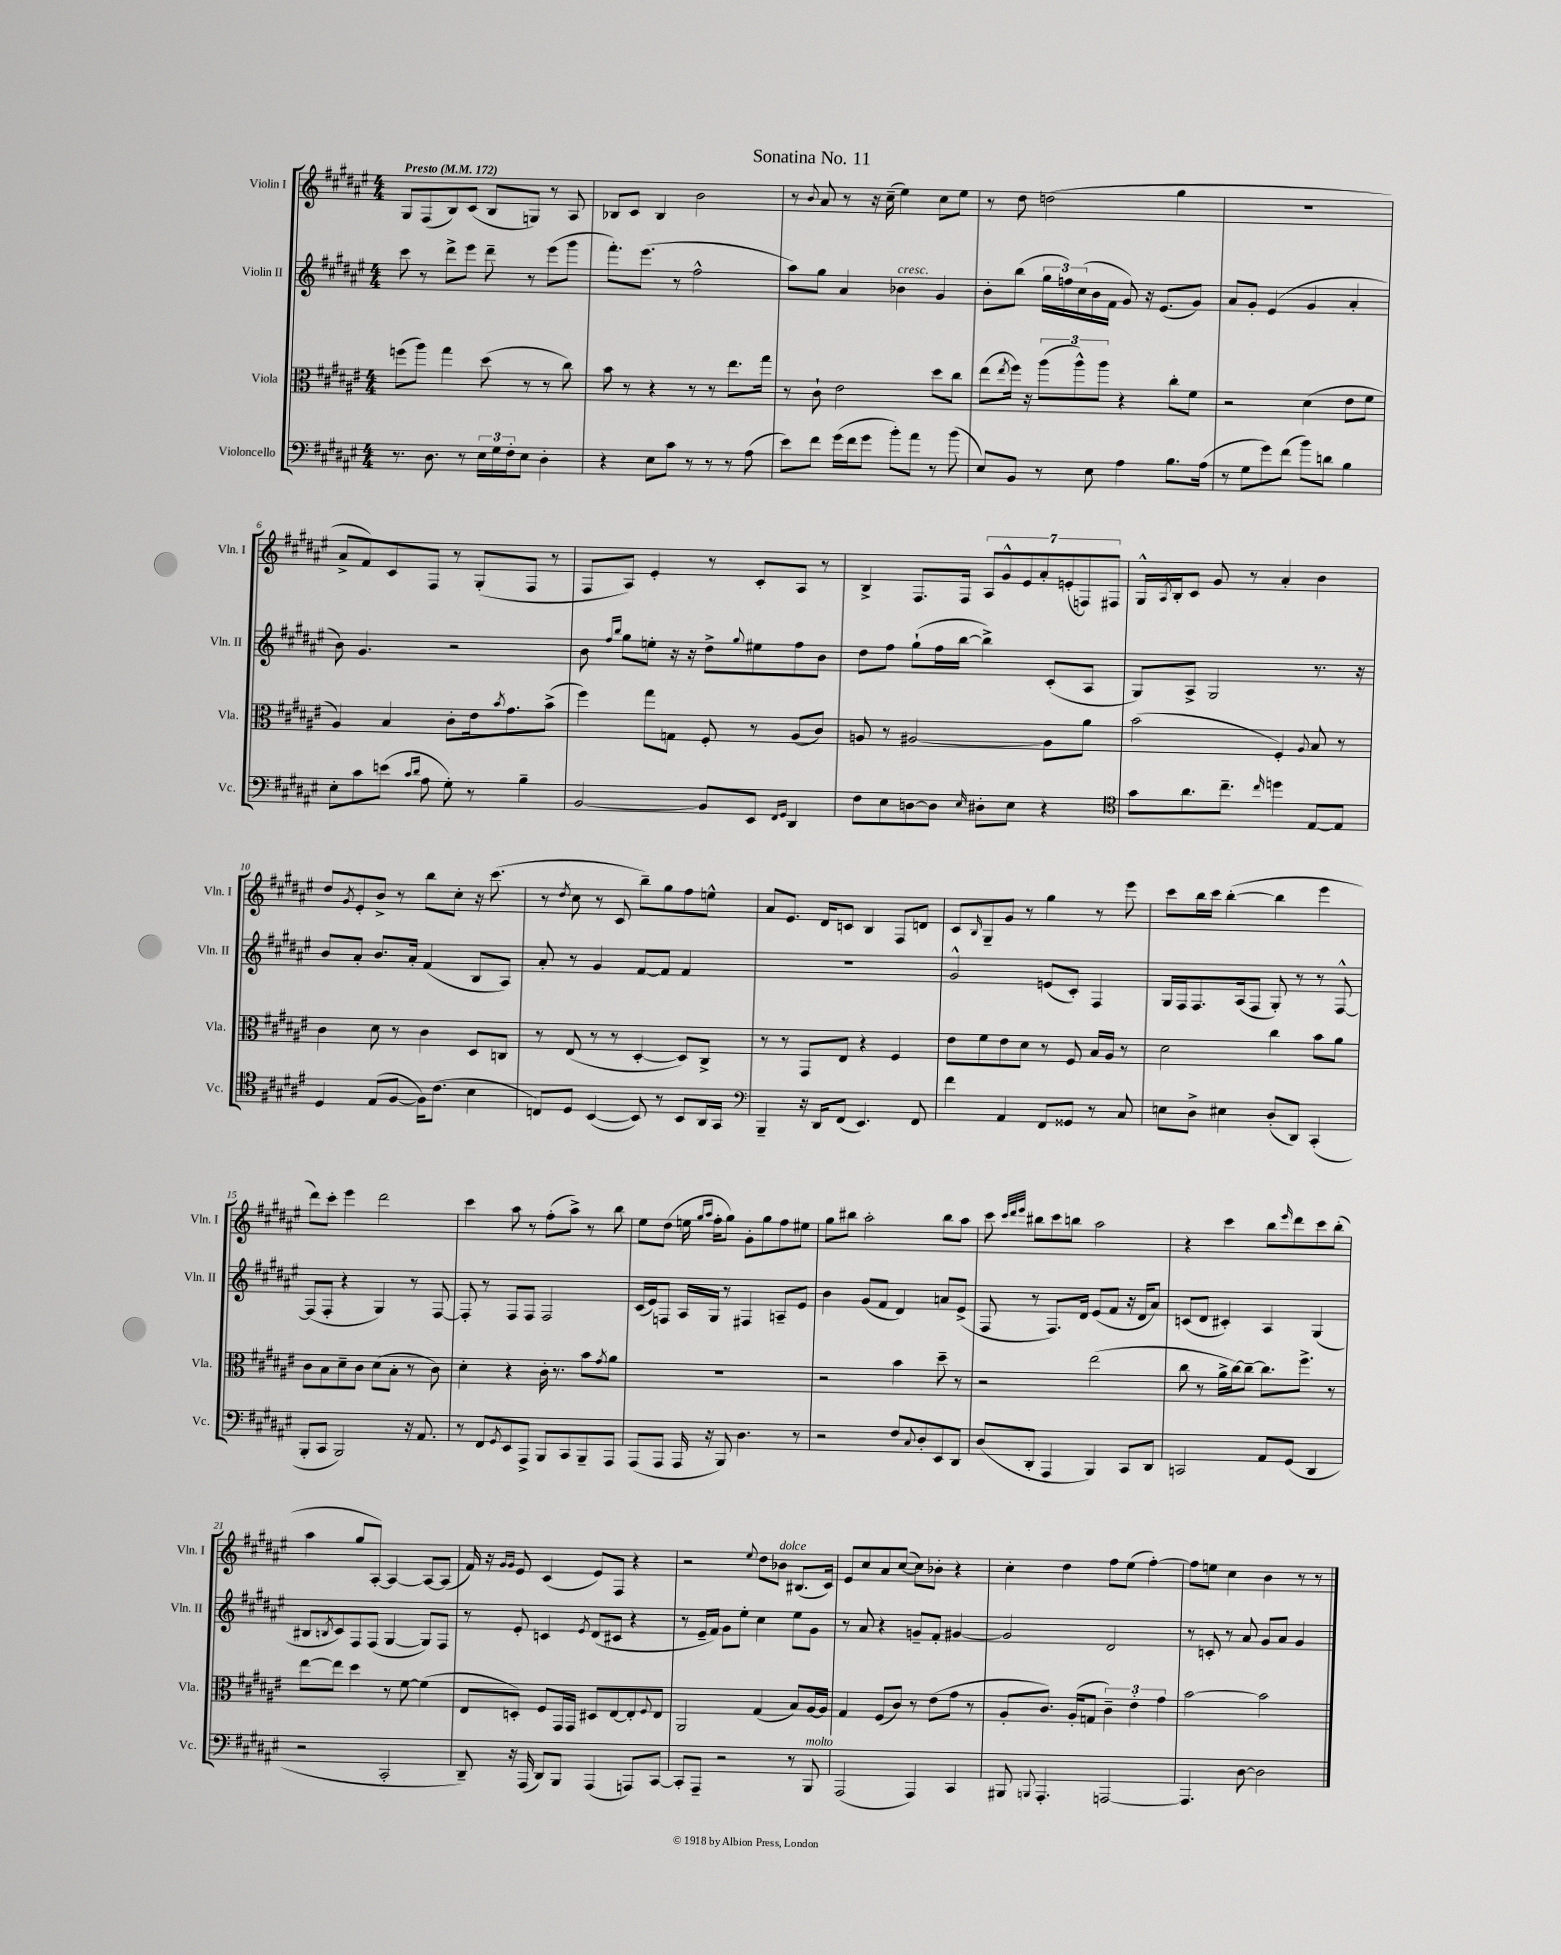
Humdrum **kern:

**kern	**kern	**kern	**kern
*staff4	*staff3	*staff2	*staff1
*clefF4	*clefC3	*clefG2	*clefG2
*k[f#c#g#d#a#e#]	*k[f#c#g#d#a#e#]	*k[f#c#g#d#a#e#]	*k[f#c#g#d#a#e#]
*M4/4	*M4/4	*M4/4	*M4/4
*MM172	*MM172	*MM172	*MM172
8.r	(8ff	8ccc#	8G#
.	8aa#)	8r	(8F#
8.D#	.	.	.
.	4gg#	8ddd#^	8B)
8r	.	8eee#	(8c#
24E#	(8dd#	8ddd#~	8B
24G#	.	.	.
24F#'	.	.	.
8E#	8r	8r	8G)
4D#'	8r	(8eee#	8r
.	8cc#)	8ggg#	8A#
=	=	=	=
4r	8b	8.fff#')	8B-
.	8r	.	8c#
.	.	(8.eee#	.
8E#	4r	.	4B-
8c#	.	8r	.
8r	8r	2ff#^^	2b
8r	8r	.	.
8r	8.ee#	.	.
(8A#	.	.	.
.	16gg#	.	.
=	=	=	=
8e#)	8r	8aa#)	8r
.	.	.	8qqb
8f#	8c#`	8gg#	8a#
(16g#	2e#	4a#	8r
16f#	.	.	.
8g#	.	.	16r
.	.	.	(16cc#~
8b')	.	4b-	4ee#)
8a#	.	.	.
8r	8dd#	4g#	8cc#
(8b	8cc#	.	8ee#
=	=	=	=
8E#)	(8ee#	8b'	8r
.	8qee#	.	.
8BB	16ff#)	(8bb	8dd#
.	16r	.	.
8r	(12aa#	24gg#	(2dd
.	.	24ff)	.
.	12aa#^^)	(24cc#	.
8E#	.	16b	.
.	12aa#	.	.
.	.	16f#	.
4A#	4r	8g#)	.
.	.	16r	.
.	.	(8.e#	.
8.B	8cc#'	.	4gg#
.	8f#	8g#)	.
(16A#	.	.	.
=	=	=	=
8r	2r	8a#	1r
8G#	.	8g#'	.
8g#)	.	(4e#	.
(8f#	.	.	.
8b)	(4d#	4g#	.
8d	.	.	.
4B	8e#	4a#'	.
.	8f#	.	.
=	=	=	=
8E#'	4A#)	8b)	8a#^
8c#	.	4.g#	8f#)
(8e	4B	.	8c#
16qqc#	.	.	.
16qqd#	.	.	.
8A#	.	.	8F#
8G#')	8c#'	2r	8r
8r	16e#	.	(8G#'
.	8qb	.	.
.	8.g#	.	.
4B~	.	.	8F#
.	(8b^	.	8r
=	=	=	=
[2BB	4ff#)	8b	8F#
.	.	16qqff#	.
.	.	16qqbb	.
.	.	8gg#	8A#)
.	8gg#	8ee'	4e#'
.	8G	16r	.
.	.	16r	.
8BB]	8F#'	8dd#^	8r
.	.	8qqgg#	.
8EE#	8r	8ee#	8c#'
16qqFF#	.	.	.
16qqGG#	.	.	.
4DD#	(8A#	8ff#	8A#
.	8c#)	8b	8r
=	=	=	=
8F#	8A	8dd#	4B^
8E#	8r	8ff#	.
[8D	[2A#	(8gg#`	8.F#
8D]	.	16ff#	.
.	.	[16bb	16F#
16qqE#	.	.	.
8D#'	.	4bb^])	14A#
.	.	.	14g#^^
8E#	.	.	.
.	.	.	14e#
.	.	.	14a#'
4r	8A#]	(8c#'	.
.	.	.	(14e'
.	.	.	14F)
.	8a#	8A#	.
.	.	.	14F#
=	=	=	=
*clefC4	*	*	*
8g#	(2b	8G#)	16G#^^
.	.	.	8qA#
.	.	.	16B'
8.a#	.	8A#^	8c#
.	.	2G#	8g#
8.cc#~	.	.	.
.	.	.	8r
16qqcc#	.	.	.
4dd	4F#')	.	4a#'
.	8qqA#	.	.
[8E#	8B	8.r	4b
8E#]	8r	.	.
.	.	16r	.
=	=	=	=
4D#	4c#	8b	8dd#
.	.	.	8qg#
.	.	8a#'	8e#'
(8E#	8d#	8.b	8b^
[8F#	8r	.	8r
.	.	16a#'	.
16F#])	4c#	(4f#	8bb
(8.c#	.	.	.
.	.	.	8cc#'
4B	8D#	8B	16r
.	.	.	(8.ccc#
.	8C	8A#)	.
=	=	=	=
8C)	8r	8a#'	8r
.	.	.	8qdd#
8D#	(8E#	8r	8cc#
([4BB	8r	4g#	8r
.	8r	.	8c#
8BB])	[4D#'	[8f#	8bb~)
8r	.	8f#]	8gg#
8BB	8D#])	4f#	8ff#
16AA#	8C#^	.	8ee^^
16GG#	.	.	.
=	=	=	=
*clefF4	*	*	*
4BBB~	8r	1r	8a#
.	8r	.	8.e#
16r	8GG#	.	.
16DD#	.	.	16d#
(8FF#	8E#	.	8c
4.EE#)	4r	.	4B
.	4F#	.	8F#
8FF#	.	.	8d
=	=	=	=
4f#	8e#	2g#^^	8c#
.	.	.	16qqB
.	8f#	.	8G#~
4AA#	8e#	.	8g#
.	8d#	.	8r
8FF#	8r	(8e	4gg#
8GG##	8F#	8c#')	.
8r	16B	4F#	8r
.	16A#	.	.
8C#	8r	.	8eee#
=	=	=	=
8E	2d#	16G#	8ccc#
.	.	16F#	.
8D#^	.	8.F#	16bb
.	.	.	16ccc#
4E#	.	.	([4bb'
.	.	(16A#	.
.	.	8F#	.
(8D#'	4cc#	8G#')	4bb]
8DD#)	.	8r	.
(4CC#'	8b	8r	4eee#
.	8a#	[8F#^^	.
=	=	=	=
8BBB'	8c#	(8F#]	8ddd#)
8CC#	8B	8F#'	8ccc#'
2BBB)	8d#~	4r	4eee#
.	8c#	.	.
.	(8d#	4G#)	2ddd#
.	8B'	.	.
16r	8r	8r	.
8.AA#	.	.	.
.	8c#)	[8F#	.
=	=	=	=
8r	4d#'	8F#']	4ccc#
8FF#	.	8r	.
8qGG#	.	.	.
8EE#	4r	8F#	8aa#
8AAA#^	.	8F#	8r
8BBB	16c#'	2F#	(8ff#'
.	8.r	.	.
8CC#	.	.	8aa#^)
8BBB~	8b	.	8r
.	8qg#	.	.
8AAA#	8a#	.	8bb
=	=	=	=
(8AAA#	1r	(16c#	8ee#
.	.	16e#)	.
8AAA#	.	8F	(8dd#
16AAA#	.	16A#	16ee
.	.	.	16qqgg#
.	.	.	16qqaa#
16r	.	16G#	16ff#'
8BBB)	.	8r	8gg#)
4.D#	.	4F#	8g#'
.	.	.	8gg#
.	.	8A~	8ff#
8r	.	8e#	8ee#
=	=	=	=
2r	2r	4b	8gg#
.	.	.	8bb#
.	.	(8g#	2aa#'
.	.	8f#	.
8F#	4b	4d#)	.
8qqC#	.	.	.
8D#'	.	.	.
8EE#	8dd#~	8a	8bb#
8DD#	8r	(8e#^	8aa#
=	=	=	=
(8D#	2r	8F#	8ccc#
.	.	.	32qqccc#
.	.	.	32qqddd#
.	.	.	32qqeee#
8DD#'	.	8r	8bb#
4AAA#	.	8.F#)	8ccc#
.	.	.	8bb
.	.	16d#	.
4BBB)	(2ee#	(8e#	2aa#
.	.	8f#	.
8CC#	.	16r	.
.	.	16d#	.
8DD#	.	8a#)	.
=	=	=	=
2CC	8cc#	(8c	4r
.	8r	8d#	.
.	16a#^	4c#')	4ccc#
.	[16cc#)	.	.
.	8cc#~_	.	.
8AA#	8.cc#]	4A#	8bb
.	.	.	16qqeee#
(8GG#	.	.	8ddd#
.	8.ff#^	.	.
4DD#	.	(4G#	8ccc#
.	8r	.	(8bb'
=	=	=	=
2r	[8ee#	8B#	4aa#
.	.	8qB	.
.	8ee#]	8c#)	.
.	4dd#	8F#	8gg#
.	.	(8F#	[8A#')
2CC#'	8r	[4G#	4A#_
.	[8f#	.	.
.	(4f#]	8G#])	8A#_
.	.	8F#	(8A#]
=	=	=	=
8DD#~)	8E#	8r	16f#)
.	.	.	16r
.	.	.	16qqg#
.	.	.	16qqg#
16r	8D')	8e#'	8e#
(16AAA#	.	.	.
8DD#)	8F#	4c	(4c#
8BBB	16GG#	.	.
.	16GG#	.	.
.	.	8qe#	.
(4AAA#	8D#	(8d#	8e#)
.	[8E#	8c#	8F#
8AAA)	8E#']	4r	4r
.	8qqF#	.	.
[8CC#	8E#	.	.
=	=	=	=
8CC#']	2AA#	8r	2r
8AAA#~	.	16e#~	.
.	.	16f#)	.
2r	.	8g#	.
.	.	8ee#'	.
.	.	.	8qqee#
.	(4G#	4cc#	8dd#
.	.	.	8b-
8r	8B)	8ee#	(8.B#
8BBB	[16A#	8g#	.
.	16A#]	.	16c#)
=	=	=	=
(2AAA#	4G#	8r	8e#
.	.	8a#	8cc#
.	(8F#	4r	8a#
.	8c#)	.	([8cc#
4AAA#)	8r	8g~	8cc#])
.	(8e#	8f#'	8b-'
4CC#	8g#	[4g#	4r
.	8r	.	.
=	=	=	=
8BBB#	8A#'	2g#]	4cc#'
8qqBBB	.	.	.
4.AAA#'	8.c#)	.	.
.	.	.	4dd#
.	(16A#'	.	.
.	8G	.	.
[2AAA	6c#~)	2d#	8ff#
.	.	.	(8ee#
.	6e#'	.	.
.	.	.	[4ff#')
.	6g#	.	.
=	=	=	=
4.AAA]	[2b	8r	8ff#]
.	.	8c'	8ee
.	.	8r	4cc#
[8D#	.	8a#	.
2D#]	2b]	8g#	4b
.	.	8a#	.
.	.	4g#	8r
.	.	.	8r
==	==	==	==
*-	*-	*-	*-
